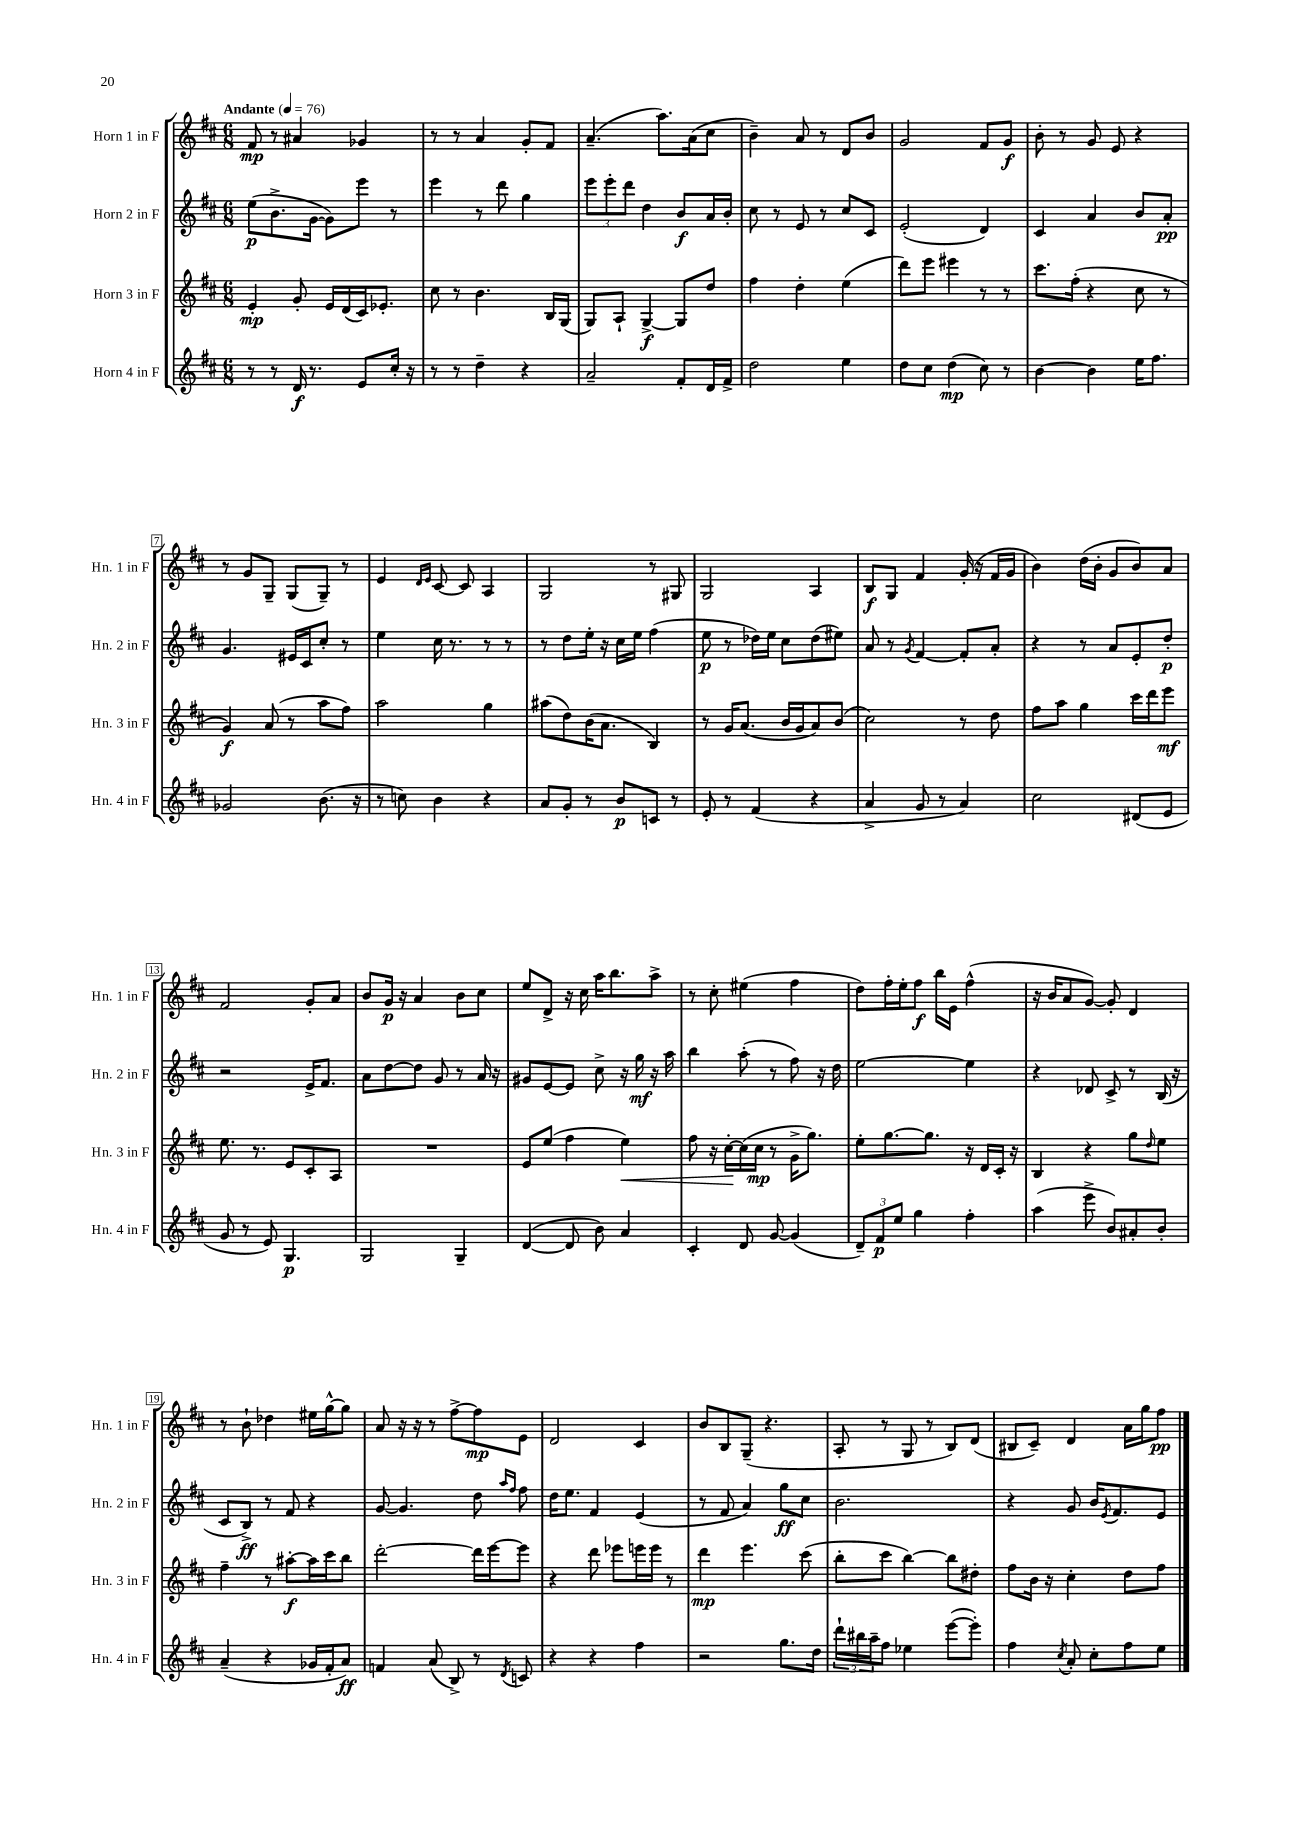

**kern	**kern	**kern	**kern
*staff4	*staff3	*staff2	*staff1
*clefG2	*clefG2	*clefG2	*clefG2
*k[f#c#]	*k[f#c#]	*k[f#c#]	*k[f#c#]
*M6/8	*M6/8	*M6/8	*M6/8
*MM76	*MM76	*MM76	*MM76
8r	4e'/	(8ee\L	8f#/
8r	.	8.b^\	8r
16d/	8g'/	.	4a#/
8.r	.	[16g\Jk	.
.	16e/LL	8g\]L)	.
.	(16d/	.	.
8e/L	16c#/J)	8eee\J	4g-/
.	8.e-'/J	.	.
16cc#'/Jk	.	8r	.
16r	.	.	.
=	=	=	=
8r	8cc#\	4eee\	8r
8r	8r	.	8r
4dd~\	4.b\	8r	4a/
.	.	8ddd\	.
4r	.	4gg\	8g'/L
.	16B/LL	.	8f#/J
.	(16G/JJ	.	.
=	=	=	=
2a~/	8G/L)	12eee\L	(4.a~/
.	.	12eee'\	.
.	8A`/J	.	.
.	.	12ddd\J	.
.	[4G^/	4dd\	.
.	.	.	8.aa\L)
8f#'/L	8G/]L	8b/L	.
.	.	.	(16a\k
16d/L	8dd/J	16a/L	8cc#\J
16f#^/JJ	.	16b'/JJ	.
=	=	=	=
2dd\	4ff#\	8cc#\	4b~\)
.	.	8r	.
.	4dd'\	8e/	8a/
.	.	8r	8r
4ee\	(4ee\	8cc#/L	8d/L
.	.	8c#/J	8b/J
=	=	=	=
8dd\L	8ddd\L)	(2e'/	2g/
8cc#\J	8eee\J	.	.
(4dd\	4eee#\	.	.
8cc#\)	8r	4d/)	8f#/L
8r	8r	.	8g/J
=	=	=	=
[4b\	8.ccc#\L	4c#/	8b'\
.	.	.	8r
.	(16ff#'\Jk	.	.
4b\]	4r	4a/	8g/
.	.	.	8e/
16ee\LK	8cc#\	8b/L	4r
8.ff#\J	.	.	.
.	8r	8a'/J	.
=	=	=	=
2g-/	4g/)	4.g/	8r
.	.	.	8g/L
.	(8a/	.	8G~/J
.	8r	16e#/LL	(8G/L
.	.	16c#/J	.
(8.b\	8aa\L	8cc#'/J	8G~/J)
.	8ff#\J)	8r	8r
16r	.	.	.
=	=	=	=
8r	2aa\	4ee\	4e/
8cc\)	.	.	.
.	.	.	16qqd/LL
.	.	.	16qqe/JJ
4b\	.	16cc#\	[8c#/
.	.	8.r	.
.	.	.	8c#/]
4r	4gg\	8r	4A/
.	.	8r	.
=	=	=	=
8a/L	(8aa#\L	8r	2G/
8g'/J	8dd\)	8dd\L	.
8r	(16b\K	16ee'\Jk	.
.	8.a\J	16r	.
8b/L	.	16cc#\LL	.
.	.	16ee\JJ	.
8c/J	4B/)	(4ff#\	8r
8r	.	.	8G#/
=	=	=	=
8e'/	8r	8ee\	2G/
8r	16g/LK	8r	.
.	(8.a/J	.	.
(4f#/	.	16dd-\LL)	.
.	.	16ee\JJ	.
.	16b/LL	8cc#\L	.
.	16g/J	.	.
4r	8a/)	(8dd-\	4A/
.	(8b/J	8ee#\J)	.
=	=	=	=
4a^/	2cc#\)	8a/	8B/L
.	.	8r	8G/J
.	.	8qg/	.
8g/	.	[4f#/	4f#/
8r	.	.	.
4a/)	8r	8f#'/]L	(16g'/
.	.	.	16r
.	8dd\	8a'/J	16f#/LL
.	.	.	16g/JJ
=	=	=	=
2cc#\	8ff#\L	4r	4b\)
.	8aa\J	.	.
.	4gg\	8r	(16dd\LL
.	.	.	16b'\JJ
.	.	8a/L	8g/L
(8d#/L	16ccc#\LL	8e'/	8b/)
.	16ddd\J	.	.
8e/J	8eee\J	8dd'/J	8a/J
=	=	=	=
8g/	8.ee\	2r	2f#/
8r	.	.	.
.	8.r	.	.
8e/)	.	.	.
4.G/	8e/L	.	.
.	8c#'/	16e^/LK	8g'/L
.	.	8.f#/J	.
.	8A/J	.	8a/J
=	=	=	=
2G/	2.r	8a\L	8b/L
.	.	[8dd\	16g/Jk
.	.	.	16r
.	.	8dd\]J	4a/
.	.	8g/	.
4G~/	.	8r	8b\L
.	.	16a/	8cc#\J
.	.	16r	.
=	=	=	=
([4d/	8e/L	8g#/L	8ee/L
.	(8ee/J	[8e/	8d^/J
8d/]	4ff#\	8e/]J	16r
.	.	.	16cc#\
8b\)	.	8cc#^\	16aa\LK
.	.	.	8.bb\
4a/	4ee\)	16r	.
.	.	16gg\	.
.	.	16r	8aa^\J
.	.	16aa\	.
=	=	=	=
4c#'/	8ff#\	4bb\	8r
.	16r	.	8cc#'\
.	[16cc#'\LL	.	.
8d/	(16cc#\]	(8aa'\	(4ee#\
.	16cc#\JJ	.	.
[8g/	8r	8r	.
(4g/]	16g^\LK	8ff#\)	4ff#\
.	8.gg\J)	.	.
.	.	16r	.
.	.	16dd\	.
=	=	=	=
12d~/L)	8ee'\L	[2ee\	8dd\L)
12f#/	.	.	.
.	[8.gg\	.	16ff#'\L
12ee/J	.	.	.
.	.	.	16ee'\J
4gg\	.	.	8ff#\J
.	8.gg\]J	.	.
.	.	.	16bb\LL
.	.	.	16e\JJ
4ff#'\	16r	4ee\]	(4ff#^^\
.	16d/LL	.	.
.	16c#'/JJ	.	.
.	16r	.	.
=	=	=	=
(4aa\	4B/	4r	16r
.	.	.	16b/LK
.	.	.	8a/
8eee^\	4r	8d-/	[8g/J)
8b/L)	.	8c#^/	8g'/]
8a#'/	8gg\L	8r	4d/
.	16qqdd/	.	.
8b'/J	8ee\J	(16B/	.
.	.	16r	.
=	=	=	=
(4a~/	4ff#~\	8c#/L	8r
.	.	8B^/J)	8b`\
4r	8r	8r	4dd-\
.	[8aa#'\L	8f#/	.
16g-/LL	16aa#\]L	4r	16ee#\LL
16f#'/J	16ccc#\J	.	[16gg^^\J
8a/J)	8bb\J	.	8gg\]J
=	=	=	=
4f/	[2ddd'\	[8g/	8a/
.	.	4.g/]	16r
.	.	.	16r
(8a/	.	.	8r
8B^/)	.	.	[8ff#^\L
8r	16ddd\]LL	8dd\	8ff#\]
.	[16eee\J	.	.
.	.	16qqaa/LL	.
8qd/	.	16qqff#/JJ	.
8c/	8eee\]J	8ff#\	8e\J
=	=	=	=
4r	4r	16dd\LK	2d/
.	.	8.ee\J	.
4r	8ddd\	4f#/	.
.	8eee-\L	.	.
4ff#\	16eee\L	(4e/	4c#/
.	16eee\JJ	.	.
.	8r	.	.
=	=	=	=
2r	4ddd\	8r	8b/L
.	.	8f#/	8B/
.	4.eee\	4a/)	(8G~/J
.	.	.	4.r
8.gg\L	.	8gg\L	.
.	(8ccc#\	8cc#\J	.
16dd\Jk	.	.	.
=	=	=	=
24ddd`\LL	8bb'\L	2.b\	8A'/
24bb#\	.	.	.
24aa~\J	.	.	.
8ff#\J	8ccc#\J	.	8r
4ee-\	[4bb\)	.	8G/
.	.	.	8r
([8eee\L	8bb\]L	.	8B/L)
8eee'\]J)	8dd#'\J	.	(8d/J
=	=	=	=
4ff#\	8ff#\L	4r	8B#/L
.	16b\Jk	.	8c#~/J)
.	16r	.	.
8qcc#/	.	.	.
8a'/	4cc#'\	8g/	4d/
8cc#'\L	.	16b/LK	.
.	.	8qe/	.
.	.	8.f#/	.
8ff#\	8dd\L	.	16a\LL
.	.	.	16gg\J
8ee\J	8ff#\J	8e/J	8ff#\J
==	==	==	==
*-	*-	*-	*-
